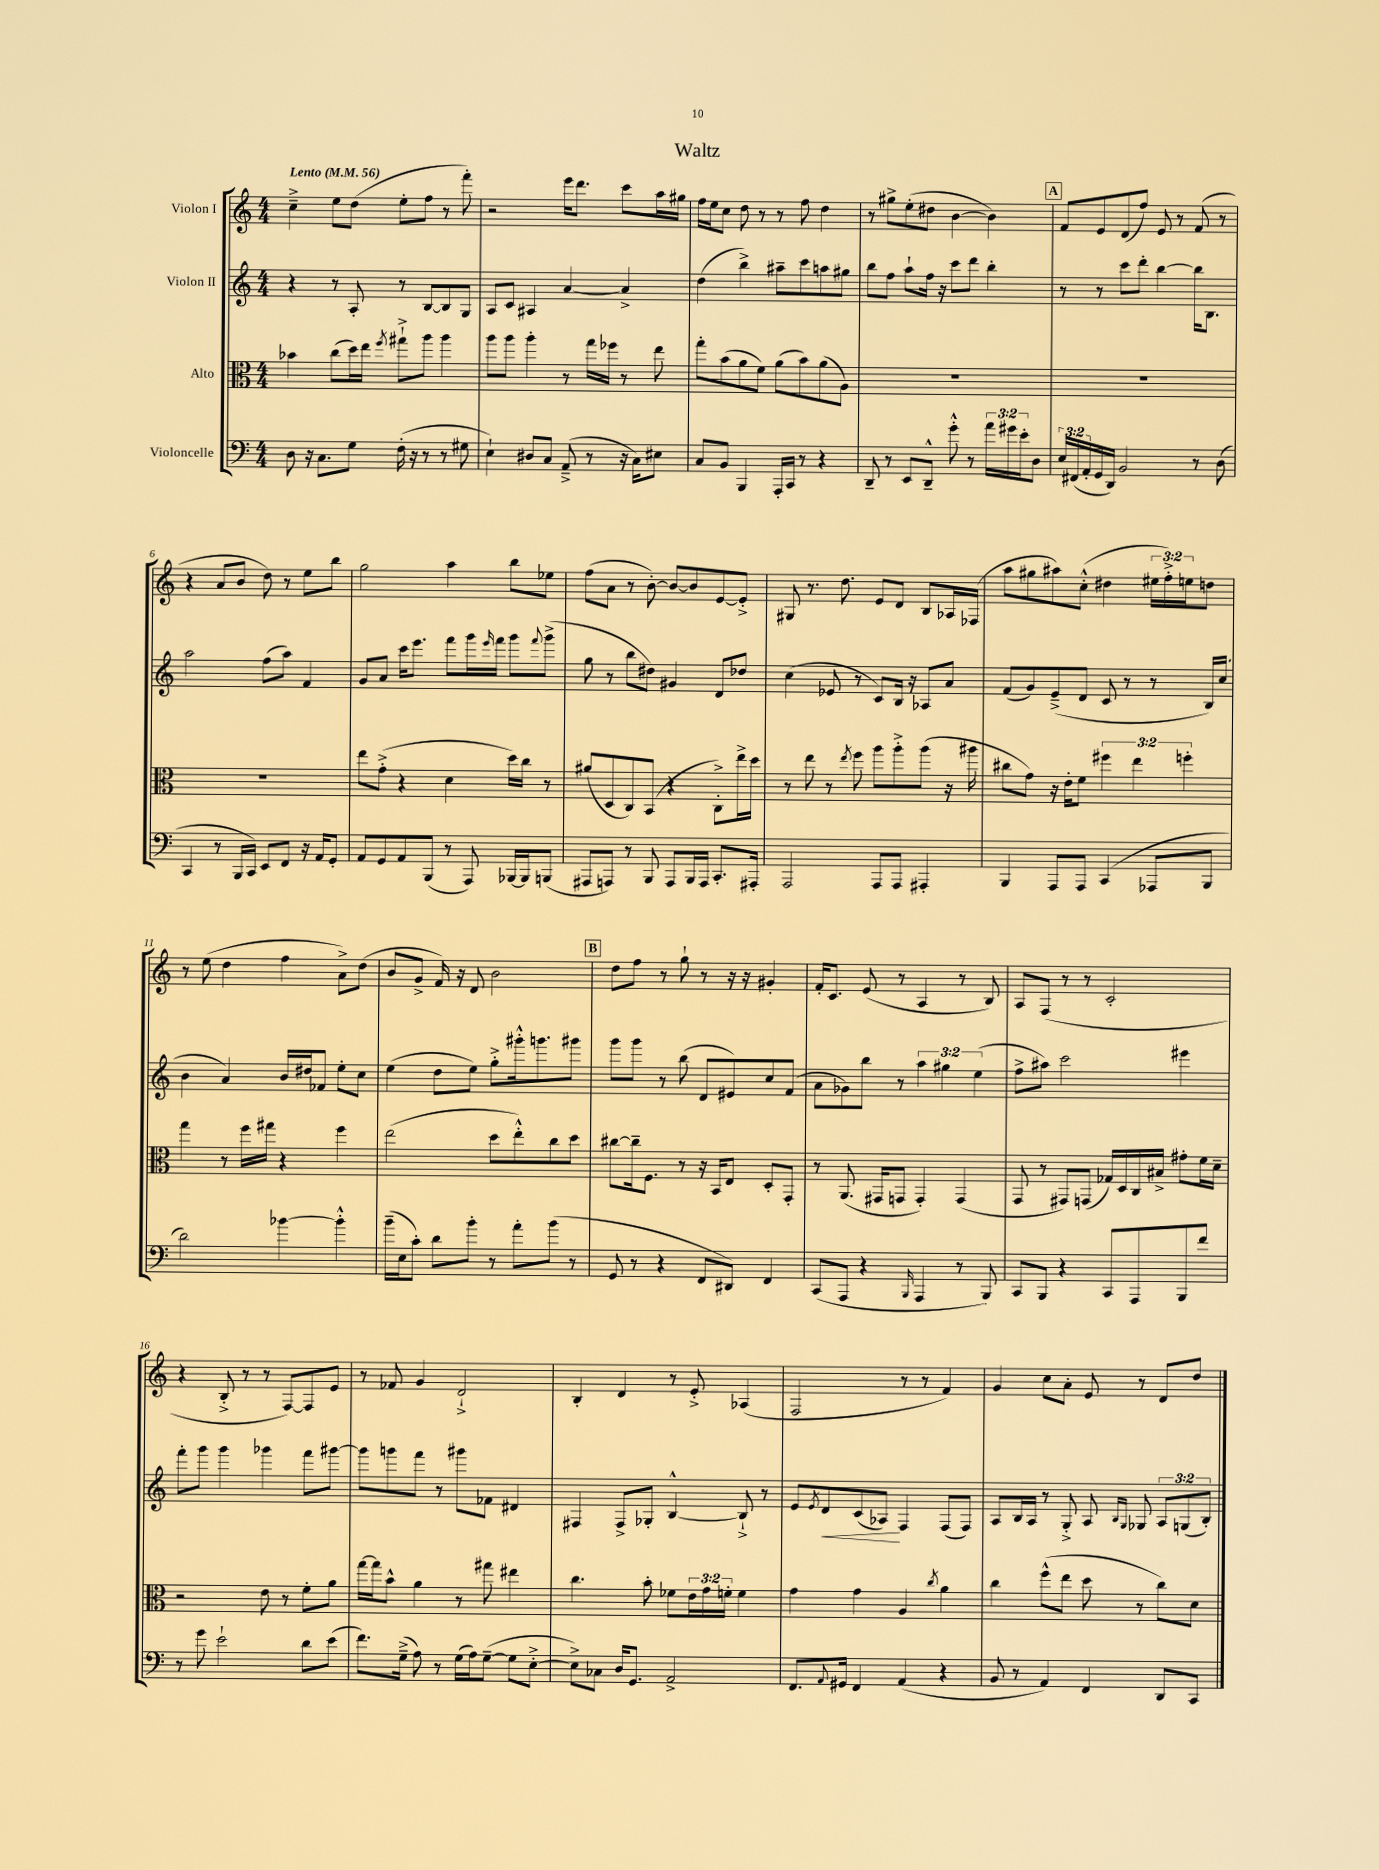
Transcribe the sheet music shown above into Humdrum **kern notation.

**kern	**kern	**kern	**kern
*staff4	*staff3	*staff2	*staff1
*clefF4	*clefC3	*clefG2	*clefG2
*k[]	*k[]	*k[]	*k[]
*M4/4	*M4/4	*M4/4	*M4/4
*MM56	*MM56	*MM56	*MM56
8D	4b-	4r	4cc~^
16r	.	.	.
8.C	.	.	.
.	(8cc	8r	8ee
8G	16dd)	8A'	(8dd
.	16ee	.	.
.	8qff	.	.
(16F'	8gg#`^	8r	8ee'
16r	.	.	.
8r	8aa	[8B	8ff
8r	4aa	8B]	8r
8G#	.	8G	8fff')
=	=	=	=
4E`)	8aa	8A	2r
.	8aa	8c	.
8D#	4aa'	4A#	.
8C	.	.	.
(8AA~^	8r	[4a	16eee
.	.	.	8.ddd
8r	16gg	.	.
.	16ff-	.	.
16r	8r	4a^]	8ccc
16C)	.	.	.
8E#	8ee	.	16aa
.	.	.	16gg#
=	=	=	=
8C	8gg'	(4dd	16ff
.	.	.	16ee
8BB	(8b	.	8cc
4BBB	8a	4bb^)	8dd
.	8f)	.	8r
16AAA'	(8a	8aa#~	8r
16CC	.	.	.
8r	8b)	8ccc	8ff
4r	(8a	8aa	4dd
.	8A)	8gg#	.
=	=	=	=
8DD~	1r	8bb	8r
8r	.	8ff	8gg#^
8EE	.	8aa`	(8ee'
8DD~^^	.	16ff	8dd#
.	.	16r	.
8g'^^	.	8ccc	[4b
8r	.	8ddd	.
24a	.	4bb'	4b])
24g#	.	.	.
24e'	.	.	.
8D	.	.	.
=	=	=	=
24E	1r	8r	8f
(24FF#	.	.	.
24AA'	.	.	.
16GG	.	8r	8e
16DD)	.	.	.
2BB	.	8ccc	(8d
.	.	8ddd'	8ff)
.	.	[4bb	8e
.	.	.	8r
8r	.	16bb]	(8f
.	.	8.B	.
(8D	.	.	8r
=	=	=	=
4CC	1r	2aa	4r
8r	.	.	8a
16BBB	.	.	8b
16CC)	.	.	.
8EE	.	(8ff	8dd)
8FF	.	8aa)	8r
16r	.	4f	8ee
16AA	.	.	.
8GG'	.	.	8bb
=	=	=	=
8AA	8ee	8g	2gg
8GG	(8g'^	8a	.
8AA	4r	16ccc	.
.	.	8.eee	.
(8BBB	.	.	.
8r	4d	8fff	4aa
8AAA)	.	16ggg	.
.	.	16qqeee	.
.	.	16fff	.
[16BBB-	16dd)	8ggg	8bb
16BBB-]	16cc	.	.
.	.	8qqfff	.
(8BBB	8r	(8ggg^	8ee-
=	=	=	=
8AAA#	(8a#	8gg	(8ff
8AAA)	8D	8r	8a
8r	8C)	8bb	8r
8BBB	(8BB	8dd#)	[8b')
8AAA	4r	4g#	8b_
16BBB	.	.	8b]
16AAA	.	.	.
8.CC'	8C'^)	8d	[8e
.	16ee^	8dd-	8e'^]
16AAA#'	16dd	.	.
=	=	=	=
2AAA	8r	(4cc	8G#
.	8ee	.	8.r
.	8r	8e-	.
.	.	.	8.dd
.	8qee	.	.
.	8ff	8r	.
8AAA	8aa	8c)	8e
8AAA	8aa'^	16B	8d
.	.	16r	.
4AAA#'	(8aa	8A-	8B
.	16r	8a	16A-
.	16aa#	.	(16F-
=	=	=	=
4BBB	8cc#	(8f	8aa
.	8g)	8g)	8gg#
8AAA	16r	(8e~^	8aa#)
.	16e'	.	.
8AAA	8f	8d	(8cc'^^
(4CC	6ff#	8c	4dd#
.	.	8r	.
.	6ee	.	.
8AAA-	.	8r	24ee#
.	.	.	24ff'^)
.	6ff'	.	24ee
8BBB	.	16B)	8dd
.	.	(16cc	.
=	=	=	=
2d)	4gg	4b	8r
.	.	.	(8ee
.	8r	4a)	4dd
.	16ff	.	.
.	16gg#	.	.
[4b-	4r	16b	4ff
.	.	16dd#	.
.	.	8f-	.
4b-'^^]	4ff	8ee'	8a^)
.	.	8cc	(8dd
=	=	=	=
(16b~	(2ee	(4ee	8b
16E	.	.	.
8c')	.	.	8g^
8d	.	8dd	16f)
.	.	.	16r
8b'	.	8ee)	8d
8r	8dd	8gg'^	2b
8a'	8ee'^^)	16ggg#'^^	.
.	.	8.ggg	.
(8b	8cc	.	.
8r	8dd	8ggg#	.
=	=	=	=
8GG	[8cc#	8ggg	8dd
8r	16cc#~]	8ggg	8ff
.	8.F	.	.
4r	.	8r	8r
.	8r	(8bb	8gg`
8FF	16r	8d	8r
.	16BB	.	.
8DD#)	8E	8e#)	16r
.	.	.	16r
4FF	8D'	8cc	4g#'
.	8GG'	(8f	.
=	=	=	=
(8CC	8r	8a	16f'
.	.	.	8.c
8AAA	(8.AA	8g-)	.
4r	.	8bb	(8e
.	16GG#	.	.
.	8GG	8r	8r
16qqBBB	.	.	.
4AAA	4GG')	6aa	4A
.	.	6gg#	.
8r	(4GG	.	8r
.	.	(6ee	.
8BBB)	.	.	8B)
=	=	=	=
8CC	8GG	8ff^	8A
8BBB	8r	8aa#)	(8F
4r	8GG#)	2ccc	8r
.	(8GG	.	8r
8CC	16G-)	.	2c'
.	16D	.	.
8AAA	16C	.	.
.	16B#^	.	.
8BBB	8g#'	4eee#	.
8f	16f	.	.
.	16d~	.	.
=	=	=	=
8r	2r	8fff'	4r
8g	.	8ggg	.
2e`	.	4ggg	8B'^
.	.	.	8r
.	8e	4ggg-	8r
.	8r	.	[8F)
8d	8f'	8fff	8F]
(8e	8a	[8ggg#	8e
=	=	=	=
8.f)	[16gg	8ggg#]	8r
.	16gg]	.	.
.	8b^^	8ggg	8f-
(16G~^	.	.	.
8A)	4a	8fff	4g
8r	.	8r	.
(16G	8r	8ggg#	2d`^
16A)	.	.	.
([8G~	8gg#	8f-	.
8G]	4ee#	4d#	.
[8E'^	.	.	.
=	=	=	=
8E^])	4.cc	4F#	4B'
8C-	.	.	.
16D	.	8F#^	4d
8.GG	.	.	.
.	8b'	8G-'	.
2AA^	8f-	[4B^^	8r
.	24e	.	8e'^
.	24g	.	.
.	24f'	.	.
.	4f	8B`^]	(4A-
.	.	8r	.
=	=	=	=
8.FF	4g	8e	2F
.	.	8qe	.
.	.	8d	.
8qqAA	.	.	.
16GG#	.	.	.
4FF	4g	(8c	.
.	.	8A-)	.
(4AA	4A	4F	8r
.	.	.	8r
.	8qcc	.	.
4r	4a	(8F	4f)
.	.	8F)	.
=	=	=	=
8BB	4cc	8A	4g
8r	.	16B	.
.	.	16A	.
4AA)	(8ff^^	8r	8cc
.	8ee	8G'^	8a'
4FF	8dd	8A	8e
.	.	16qqB	.
.	.	16qqG	.
.	8r	8G-	8r
8DD	8cc)	12A	8d
.	.	(12G	.
8CC	8d	.	8dd
.	.	12B')	.
==	==	==	==
*-	*-	*-	*-
